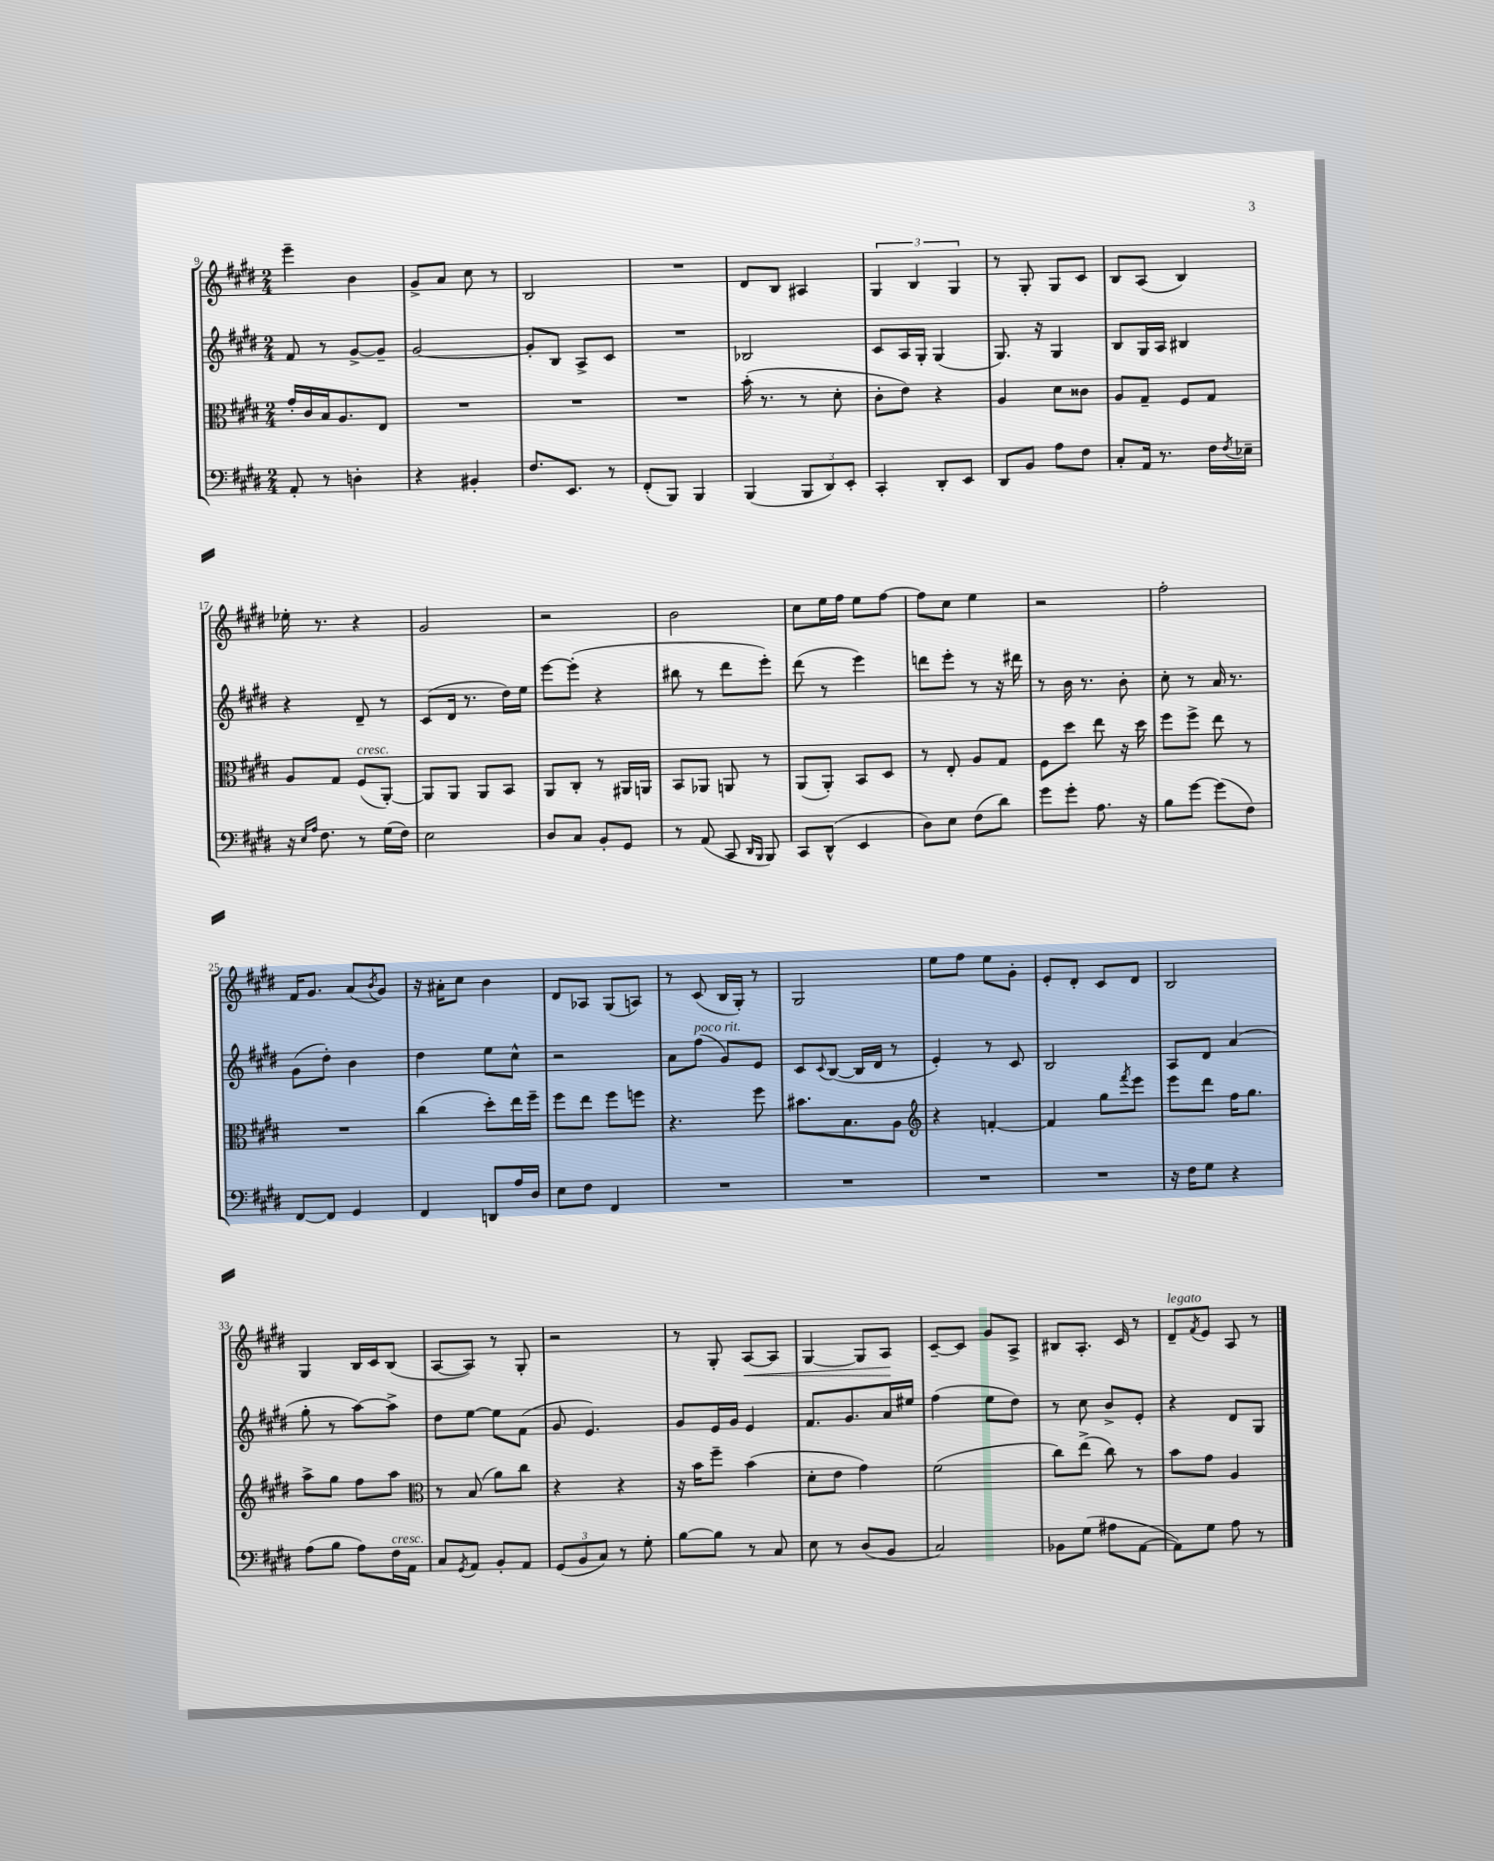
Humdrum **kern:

**kern	**kern	**kern	**kern	**dynam
*part4	*part3	*part2	*part1	*part1
*staff4	*staff3	*staff2	*staff1	*staff1
*clefF4	*clefC3	*clefG2	*clefG2	*
*k[f#c#g#d#]	*k[f#c#g#d#]	*k[f#c#g#d#]	*k[f#c#g#d#]	*
*M2/4	*M2/4	*M2/4	*M2/4	*
=9	=9	=9	=9	=9
8AA'/	16g#'/LL	8f#/	4eee~\	.
.	16c#/	.	.	.
8r	16B/J	8r	.	.
.	8.A/	.	.	.
4Dn'\	.	[8g#^/L	4b\	.
.	8E/J	8g#~/J]	.	.
=10	=10	=10	=10	=10
4r	2r	[2g#/	8g#^/L	.
.	.	.	8a/J	.
4BB#X'/	.	.	8cc#\	.
.	.	.	8r	.
=11	=11	=11	=11	=11
8.F#/L	2r	8g#'/L]	2B/	.
.	.	8B/J	.	.
8.EE/J	.	.	.	.
.	.	8A^/L	.	.
8r	.	8c#/J	.	.
=12	=12	=12	=12	=12
(8FF#'/L	2r	2r	2r	.
8BBB/J)	.	.	.	.
4BBB/	.	.	.	.
=13	=13	=13	=13	=13
(4BBB/	(16b'\	2B-X/	8d#/L	.
.	8.r	.	.	.
.	.	.	8B/J	.
12BBB/L	8r	.	4A#X/	.
12DD#/)	.	.	.	.
.	8d#'\	.	.	.
12EE'/J	.	.	.	.
=14	=14	=14	=14	=14
4CC#'/	8c#'\L	8c#/L	6G#/	.
.	8e\J)	16A/L	.	.
.	.	.	6B/	.
.	.	16G#'/JJ	.	.
8DD#'/L	4r	(4G#/	.	.
.	.	.	6G#/	.
8EE/J	.	.	.	.
=15	=15	=15	=15	=15
8DD#/L	4A/	8.G#/)	8r	.
8BB/J	.	.	8G#'/	.
.	.	16r	.	.
8A\L	8d#\L	4G#/	8G#/L	.
8F#\J	8c##X\J	.	8c#/J	.
=16	=16	=16	=16	=16
8C#'/L	8A/L	8B/L	8B/L	.
16AA/Jk	8G#~/J	16G#/L	(8A/J	.
8.r	.	16A/JJ	.	.
.	8F#/L	4B#X/	4B/)	.
16F#\LL	8G#/J	.	.	.
8qF#/	.	.	.	.
16E-X~\JJ	.	.	.	.
!!LO:LB:g=z
=17	=17	=17	=17	=17
16r	8A/L	4r	16ee-X'\	.
16qqE/LL	.	.	.	.
16qqA/JJ	.	.	.	.
8.F#\	.	.	8.r	.
.	8G#/J	.	.	.
!	!LO:TX:a:i:t=cresc.	!	!	!
8r	(8F#/L	8d#~/	4r	.
(16G#\LL	[8AA'/J)	8r	.	.
16F#\JJ)	.	.	.	.
=18	=18	=18	=18	=18
2E\	8AA/L]	(8c#/L	2g#/	.
.	8AA/J	16d#/Jk	.	.
.	.	8.r	.	.
.	8AA/L	.	.	.
.	8BB/J	16dd#\LL)	.	.
.	.	16ee\JJ	.	.
=19	=19	=19	=19	=19
8D#/L	8AA/L	[8eee\L	2r	.
8C#/J	8C#'/J	(8eee'\J]	.	.
8BB'/L	8r	4r	.	.
8GG#/J	16AA#X/LL	.	.	.
.	16AAn/JJ	.	.	.
=20	=20	=20	=20	=20
8r	8BB/L	8bb#X\	2b\	.
(8AA/	8AA-X/J	8r	.	.
8CC#/	8AAn/	8ddd#\L	.	.
16qqDD#/LL	.	.	.	.
16qqBBB/JJ	.	.	.	.
8BBB/)	8r	8eee'\J)	.	.
=21	=21	=21	=21	=21
8CC#/L	(8AA/L	(8ddd#\	8cc#\L	.
(8DD#^^/J	8AA'/J)	8r	16ee\L	.
.	.	.	16ff#\JJ	.
4EE/	8BB/L	4eee\)	8ee\L	.
.	8D#/J	.	[8ff#\J	.
=22	=22	=22	=22	=22
8D#\L)	8r	8dddn\L	8ff#\L]	.
8E\J	8E'/	8eee'\J	8cc#\J	.
(8F#\L	8A/L	8r	4ee\	.
8d#\J)	8G#/J	16r	.	.
.	.	16ddd#X\	.	.
=23	=23	=23	=23	=23
8g#\L	8F#\L	8r	2r	.
8g#'\J	8dd#\J	16b\	.	.
.	.	8.r	.	.
8.A\	8ee\	.	.	.
.	16r	8b'\	.	.
16r	16dd#\	.	.	.
=24	=24	=24	=24	=24
8B\L	8ff#\L	8cc#'\	2ff#'\	.
[8g#\J	8ff#^\J	8r	.	.
(8g#\L]	8ee\	16a/	.	.
.	.	8.r	.	.
8F#\J)	8r	.	.	.
!!LO:LB:g=z
=25	=25	=25	=25	=25
[8FF#/L	2r	(8g#\L	16f#/KL	.
.	.	.	8.g#/J	.
8FF#/J]	.	8dd#'\J)	.	.
4GG#/	.	4b\	(8a/L	.
.	.	.	8qb/	.
.	.	.	8g#/J)	.
=26	=26	=26	=26	=26
4FF#/	(4cc#\	4dd#\	16r	.
.	.	.	16a#X'\KL	.
.	.	.	8cc#\J	.
8DDn/L	8dd#'\L)	8ee\L	4b\	.
16A/L	16ee\L	8cc#^^\J	.	.
16D#/JJ	16ff#~\JJ	.	.	.
=27	=27	=27	=27	=27
8E\L	8ff#\L	2r	8d#/L	.
8F#\J	8ee\J	.	8A-X/J	.
4FF#/	8ff#\L	.	(8G#/L	.
.	8ffn\J	.	8An/J)	.
=28	=28	=28	=28	=28
2r	4.r	8a\L	8r	.
!	!	!LO:TX:a:i:t=poco rit.	!	!
.	.	(8ff#\J	(8c#/	.
.	.	8g#/L)	16B/LL	.
.	.	.	16G#'/JJ)	.
.	8ff#\	8e/J	8r	.
=29	=29	=29	=29	=29
2r	8.b#X\L	8c#/L	2G#/	.
.	.	8qqc#/	.	.
.	.	([8B/J	.	.
.	8.B\	.	.	.
.	.	16B/LL]	.	.
.	.	16d#/JJ	.	.
.	8A\J	8r	.	.
=30	=30	=30	=30	=30
*	*clefG2	*	*	*
2r	4r	4e'/)	8ee\L	.
.	.	.	8ff#\J	.
.	[4fn'/	8r	8ee\L	.
.	.	8c#/	8g#'\J	.
=31	=31	=31	=31	=31
2r	4f/]	2B/	8e'/L	.
.	.	.	8d#'/J	.
.	8gg#\L	.	8c#/L	.
.	8qfff#/	.	.	.
.	8eee\J	.	8d#/J	.
=32	=32	=32	=32	=32
16r	8eee\L	8A/L	2B/	.
16F#\KL	.	.	.	.
8G#\J	8ddd#\J	8d#/J	.	.
4r	16ff#\KL	(4a/	.	.
.	8.gg#\J	.	.	.
!!LO:LB:g=z
=33	=33	=33	=33	=33
(8A\L	8aa^\L	8gg#'\	4G#/	.
8B\J	8gg#\J	8r	.	.
8A\L)	8ff#\L	[8aa\L)	16B/LL	.
.	.	.	16c#/J	.
!LO:TX:a:i:t=cresc.	!	!	!	!
16F#\L	8aa\J	8aa^\J]	(8B/J	.
16AA\JJ	.	.	.	.
=34	=34	=34	=34	=34
*	*clefC3	*	*	*
8C#/L	8r	8dd#\L	[8A/L	.
8qGG#/	.	.	.	.
8AA/J	(8B/	[8ee\J	8A/J])	.
8BB'/L	8a\L)	8ee\L]	8r	.
8AA/J	8cc#\J	(8f#\J	8G#'/	.
=35	=35	=35	=35	=35
(12GG#/L	4r	8g#/	2r	.
12BB/	.	.	.	.
.	.	4.e/)	.	.
12C#/J)	.	.	.	.
8r	4r	.	.	.
8G#'\	.	.	.	.
=36	=36	=36	=36	=36
[8B\L	16r	8g#/L	8r	.
.	16b\KL	.	.	.
8B\J]	8ff#~\J	16e/L	8G#'/	.
.	.	16g#/JJ	.	.
!	!	!	!	!LO:HP:b
8r	(4b\	4e/	[8A/L	<
8C#/	.	.	8A/J]	.
=37	=37	=37	=37	=37
8E\	8d#'\L	8.f#/L	[4G#/	.
8r	8e\J	.	.	.
.	.	8.g#/	.	.
(8D#/L	4g#\)	.	8G#/L]	.
8BB/J	.	16a/L	8A/J	.
.	.	16ee#X/JJ	.	.
.	.	.	.	[
=38	=38	=38	=38	=38
2C#/)	(2f#\	(4ff#\	[8c#~/L	.
.	.	.	8c#/J]	.
.	.	8ee\L	8g#/L	.
.	.	8dd#\J)	8A^/J	.
=39	=39	=39	=39	=39
8BB-X\L	8cc#\L)	8r	8B#X/L	.
(8G#\J	(8ee^\J	8cc#\	8.A'/J	.
8A#X\L	8cc#\)	8b^/L	.	.
.	.	.	16c#/	.
[8AA\J	8r	8e'/J	8r	.
=40	=40	=40	=40	=40
!	!	!	!LO:TX:a:i:t=legato	!
8AA\L])	8b\L	4r	8d#~/L	.
.	.	.	8qf#/	.
8G#\J	8g#\J	.	8e/J	.
8A\	4A/	8d#/L	8A/	.
8r	.	8G#/J	8r	.
==	==	==	==	==
*-	*-	*-	*-	*-
